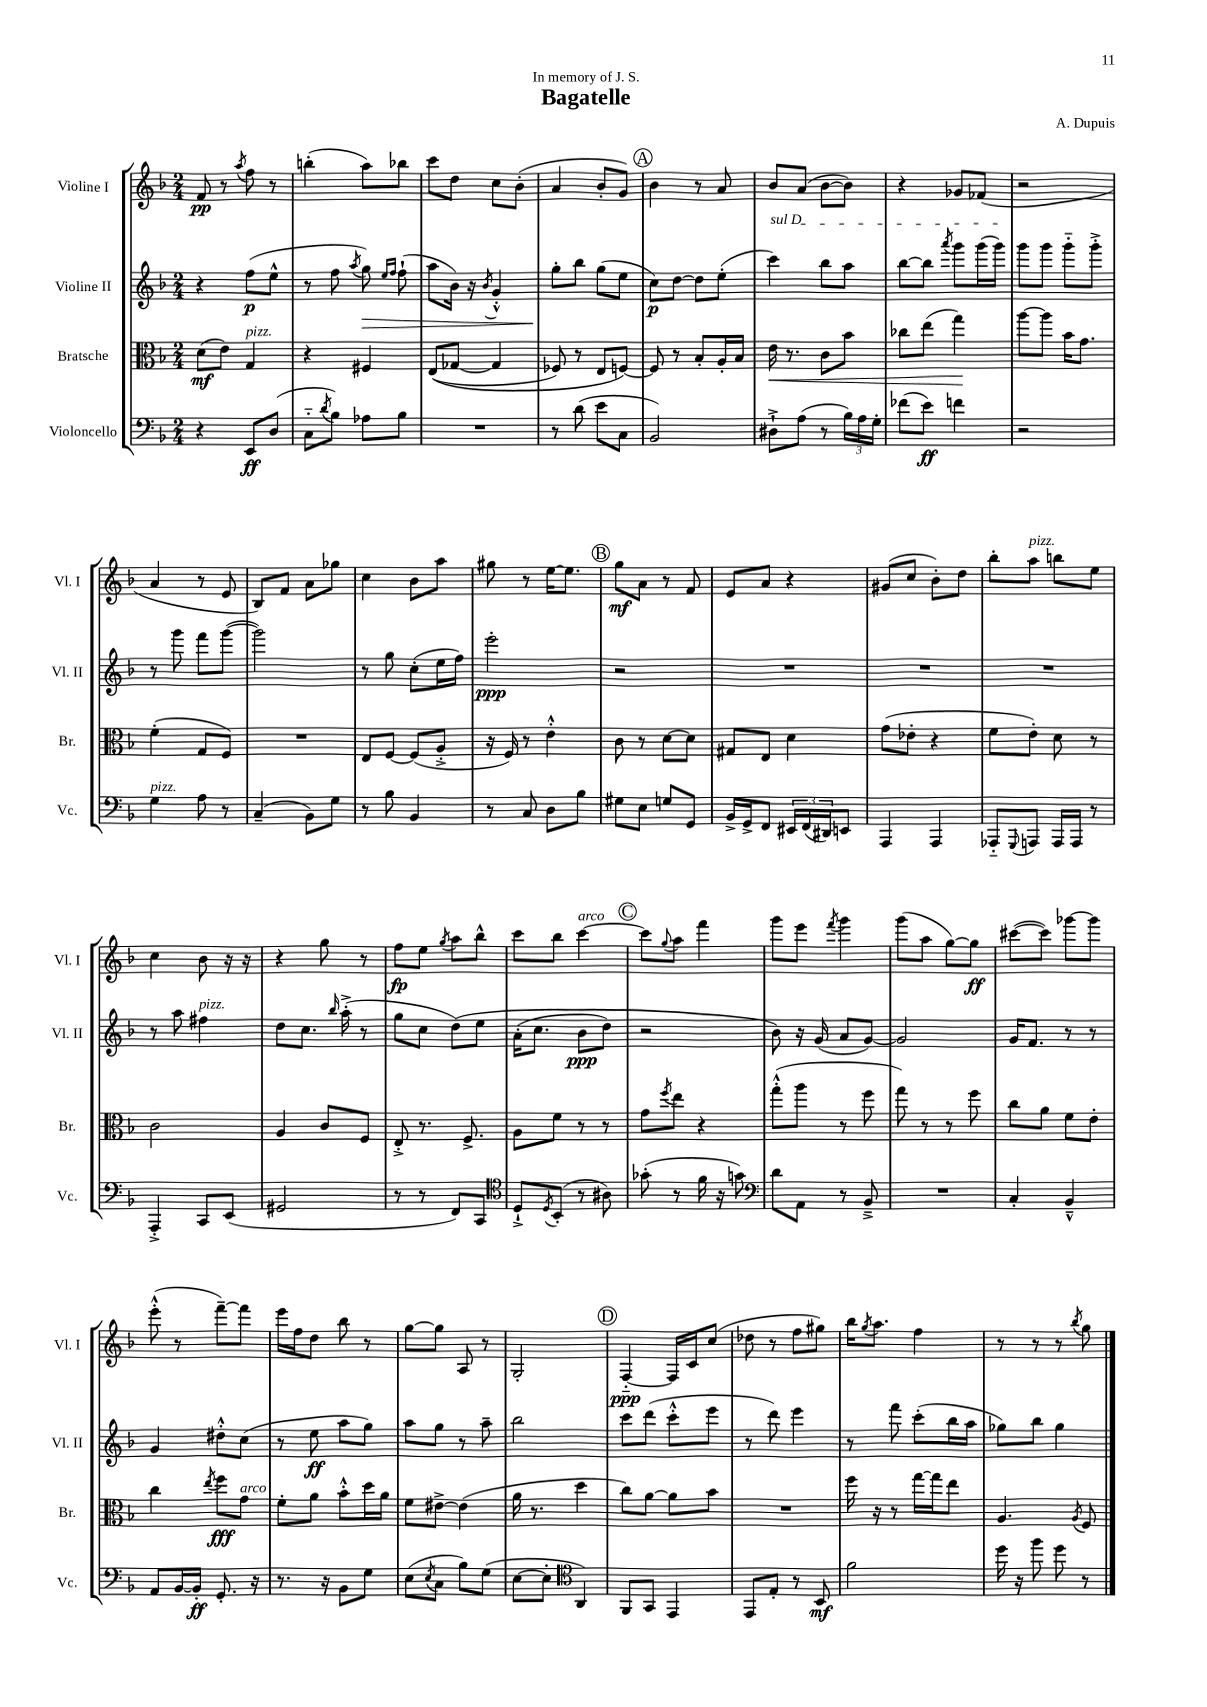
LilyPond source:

\header { title = "Bagatelle" composer = "A. Dupuis" dedication = "In memory of J. S." }
<<
\new StaffGroup <<
\new Staff = "s0" \with { instrumentName = "Violine I" shortInstrumentName = "Vl. I" } {
    \clef treble \key f \major \numericTimeSignature \time 2/4
    f'8\pp r8 \acciaccatura { a''8 } f''8 r8 |
    b''4-.( a''8) bes''8 |
    c'''8 d''8 c''8 bes'8-.( |
    a'4 bes'8-. g'8) |
    \mark \markup { \circle "A" } bes'4 r8 a'8 |
    bes'8 a'8( bes'8~ bes'8) |
    r4 ges'8 fes'8( |
    r2 |
    a'4 r8 e'8 |
    bes8) f'8 a'8 ges''8 |
    c''4 bes'8 a''8 |
    gis''8 r8 e''16~ e''8. |
    \mark \markup { \circle "B" } g''8\mf a'8 r8 f'8 |
    e'8 a'8 r4 |
    gis'8( c''8 bes'8-.) d''8 |
    bes''8-. a''8^\markup { \italic "pizz." } b''8 e''8 |
    c''4 bes'8 r16 r16 |
    r4 g''8 r8 |
    f''8\fp e''8 \acciaccatura { g''8 } a''8 bes''8-^ |
    c'''8 bes''8 c'''4~^\markup { \italic "arco" } |
    \mark \markup { \circle "C" } c'''8 \appoggiatura { g''8 } a''8 f'''4 |
    g'''8 e'''8 \acciaccatura { f'''8 } g'''4 |
    g'''8( a''8 g''8~) g''8\ff |
    cis'''8~( cis'''8) ges'''8~ ges'''8 |
    e'''8-.-^( r8 f'''8~--) f'''8 |
    e'''16 f''16 d''8 bes''8 r8 |
    g''8~ g''8 a8 r8 |
    g2-. |
    \mark \markup { \circle "D" } f4~-_\ppp f16 c'16 c''8( |
    des''8 r8 f''8 gis''8) |
    bes''16 \acciaccatura { g''8 } a''8. f''4 |
    r8 r8 r8 \acciaccatura { bes''8 } g''8 \bar "|." |
}
\new Staff = "s1" \with { instrumentName = "Violine II" shortInstrumentName = "Vl. II" } {
    \clef treble \key f \major \numericTimeSignature \time 2/4
    r4 f''8\p( e''8-^ |
    r8 f''8 \acciaccatura { a''8 } g''8\>) \grace { e''16 f''16 } f''8-!( |
    a''8 bes'16) r16 \acciaccatura { bes'8 } g'4-.-^ |
    g''8-.\! bes''8 g''8( e''8 |
    \mark \markup { \circle "A" } c''8\p) d''8~ d''8 e''8-.( |
    \once \override TextSpanner.bound-details.left.text = \markup { \italic "sul D" } c'''4\startTextSpan) bes''8 a''8 |
    bes''8~ bes''8 \acciaccatura { a'''8 } g'''8 g'''16( g'''16\stopTextSpan) |
    g'''8 g'''8 g'''8-_ g'''8-.-> |
    r8 g'''8 f'''8 g'''8~( |
    g'''2) |
    r8 g''8 c''8-.( e''16 f''16) |
    e'''2-.\ppp |
    \mark \markup { \circle "B" } r2 |
    R2 |
    R2 |
    R2 |
    r8 a''8 fis''4^\markup { \italic "pizz." } |
    d''8 c''8. \grace { bes''16 } a''16-.->( r8 |
    g''8 c''8 d''8)\( e''8 |
    a'16-.( c''8. bes'8\ppp d''8) |
    \mark \markup { \circle "C" } r2 |
    bes'8\) r16 g'16( a'8 g'8~) |
    g'2 |
    g'16 f'8. r8 r8 |
    g'4 dis''8-.-^ c''8( |
    r8 e''8\ff a''8 g''8) |
    a''8 g''8 r8 a''8-- |
    bes''2 |
    \mark \markup { \circle "D" } c'''8 d'''8( c'''8-.-^ e'''8 |
    r8 d'''8) e'''4 |
    r8 f'''8 c'''8-.( bes''16 a''16 |
    ges''8) bes''8 ges''4 \bar "|." |
}
\new Staff = "s2" \with { instrumentName = "Bratsche" shortInstrumentName = "Br." } {
    \clef alto \key f \major \numericTimeSignature \time 2/4
    d'8\mf( e'8) g4^\markup { \italic "pizz." } |
    r4 fis4 |
    e8(\( ges8~ ges4 |
    fes8) r8 e8 f8~\) |
    \mark \markup { \circle "A" } f8 r8 bes8-. a16-. bes16 |
    e'16\< r8. c'8 bes'8 |
    ces''8 e''8( g''4\!) |
    a''8~ a''8 bes'16 g'8. |
    f'4-.( g8 f8) |
    R2 |
    e8 f8~ f8( a8-.-> |
    r16 f16) r8 e'4-.-^ |
    \mark \markup { \circle "B" } c'8 r8 d'8~ d'8 |
    gis8 e8 d'4 |
    g'8( ees'8-. r4 |
    f'8 e'8-.) d'8 r8 |
    c'2 |
    a4 c'8 f8 |
    e8-.-> r8. f8.-> |
    a8 f'8 r8 r8 |
    \mark \markup { \circle "C" } g'8 \acciaccatura { f''8 } e''8 r4 |
    g''8-.-^( a''8 r8 f''8 |
    g''8) r8 r8 f''8 |
    c''8 a'8 f'8 e'8-. |
    c''4 \acciaccatura { e''8 } f''8\fff g'8^\markup { \italic "arco" } |
    f'8-. a'8 bes'8-.-^ d''16 a'16 |
    f'8 eis'8~-> eis'4( |
    a'16 r8. d''4 |
    \mark \markup { \circle "D" } c''8) a'8~ a'8 bes'8 |
    R2 |
    f''16 r16 r8 g''16~ g''16 e''8 |
    a4. \acciaccatura { a8 } f8 \bar "|." |
}
\new Staff = "s3" \with { instrumentName = "Violoncello" shortInstrumentName = "Vc." } {
    \clef bass \key f \major \numericTimeSignature \time 2/4
    r4 e,8\ff d8( |
    c8-_ \acciaccatura { d'8 } bes8) aes8 bes8 |
    R2 |
    r8 d'8( e'8 c8 |
    \mark \markup { \circle "A" } bes,2) |
    dis8-!-> a8( r8 \tuplet 3/2 { bes16) a16 g16-. } |
    fes'8( e'8\ff) f'4 |
    r2 |
    g4^\markup { \italic "pizz." } a8 r8 |
    c4--( bes,8) g8 |
    r8 bes8 bes,4 |
    r8 c8 d8 bes8 |
    \mark \markup { \circle "B" } gis8 e8 g8 g,8 |
    bes,16-> g,16-> f,8 \tuplet 3/2 { eis,16 f,16( dis,16) } e,8 |
    a,,4 a,,4 |
    aes,,8-_ \appoggiatura { g,,8 } a,,8 a,,16 a,,16 r8 |
    a,,4-.-> c,8 e,8( |
    gis,2 |
    r8 r8 f,8) c,8 |
    \clef tenor d8-!-> \acciaccatura { d8 } bes,8-.( r8 ais8) |
    \mark \markup { \circle "C" } ges'8-.( r8 f'16 r16 g'8) |
    \clef bass d'8 a,8 r8 bes,8---> |
    R2 |
    c4-. bes,4---^ |
    a,8 bes,16~ bes,16-.\ff g,8.-. r16 |
    r8. r16 bes,8 g8 |
    e8( \acciaccatura { e8 } c8 bes8) g8( |
    e8~ e8-. \clef tenor a,4) |
    \mark \markup { \circle "D" } f,8 g,8 e,4 |
    e,8 e8-. r8 bes,8\mf |
    f'2 |
    d''16 r16 f''8 d''8 r8 \bar "|." |
}
>>
>>
\layout { \context { \Score \remove "Bar_number_engraver" } }
